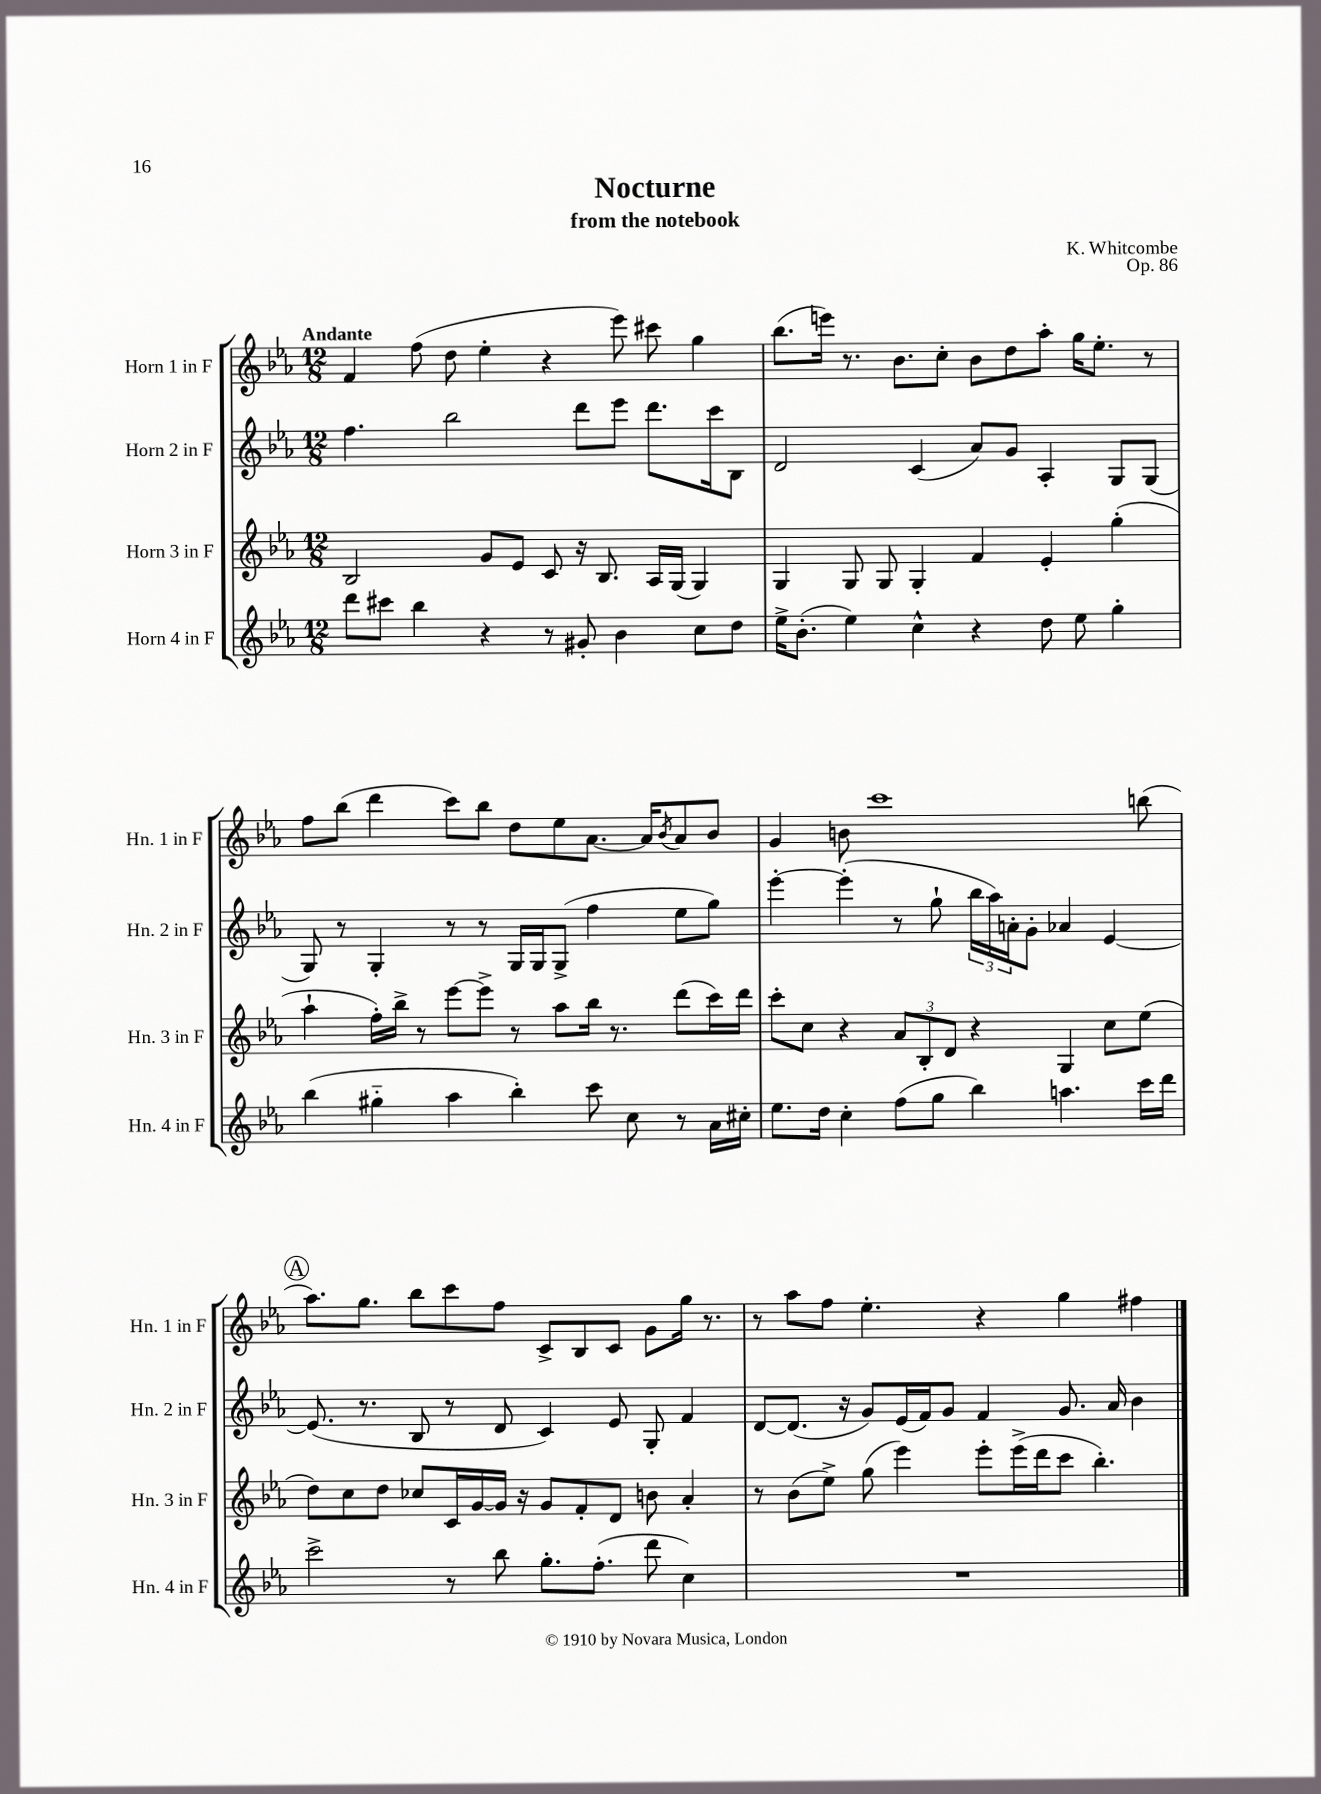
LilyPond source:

\header { title = "Nocturne" composer = "K. Whitcombe" subtitle = "from the notebook" opus = "Op. 86" }
<<
\new StaffGroup <<
\new Staff = "s0" \with { instrumentName = "Horn 1 in F" shortInstrumentName = "Hn. 1 in F" } {
    \clef treble \key ees \major \numericTimeSignature \time 12/8 \tempo "Andante"
    f'4 f''8( d''8 ees''4-. r4 ees'''8) cis'''8 g''4 |
    bes''8.( e'''16) r8. bes'8. c''8-. bes'8 d''8 aes''8-. g''16 ees''8.-. r8 |
    f''8 bes''8( d'''4 c'''8) bes''8 d''8 ees''8 aes'8.~ aes'16 \acciaccatura { bes'8 } aes'8 bes'8 |
    g'4 b'8 c'''1 b''8( |
    \mark \markup { \circle "A" } aes''8.) g''8. bes''8 c'''8 f''8 c'8-> bes8 c'8 g'8 g''16 r8. |
    r8 aes''8 f''8 ees''4.-. r4 g''4 fis''4 \bar "|." |
}
\new Staff = "s1" \with { instrumentName = "Horn 2 in F" shortInstrumentName = "Hn. 2 in F" } {
    \clef treble \key ees \major \numericTimeSignature \time 12/8
    f''4. bes''2 d'''8 ees'''8 d'''8. c'''16 bes8 |
    d'2 c'4( aes'8) g'8 aes4-. g8 g8( |
    g8) r8 g4-. r8 r8 g16 g16 g8->( f''4 ees''8 g''8) |
    ees'''4~-. ees'''4-.( r8 g''8-! \tuplet 3/2 { bes''16 aes''16) a'16-. } g'8-. aes'4 ees'4~ |
    \mark \markup { \circle "A" } ees'8.( r8. bes8 r8 d'8 c'4) ees'8 g8-. f'4 |
    d'8~ d'8.( r16 g'8) ees'16( f'16) g'8 f'4 g'8. aes'16 bes'4 \bar "|." |
}
\new Staff = "s2" \with { instrumentName = "Horn 3 in F" shortInstrumentName = "Hn. 3 in F" } {
    \clef treble \key ees \major \numericTimeSignature \time 12/8
    bes2 g'8 ees'8 c'8 r16 bes8. aes16 g16( g4) |
    g4 g8 g8 g4-. f'4 ees'4-. g''4-.( |
    aes''4-! f''16-.) bes''16-> r8 ees'''8~ ees'''8-> r8 aes''8 bes''16 r8. d'''8( c'''16) d'''16 |
    c'''8-. c''8 r4 \tuplet 3/2 { aes'8 bes8-. d'8 } r4 g4 c''8 ees''8( |
    \mark \markup { \circle "A" } d''8) c''8 d''8 ces''8 c'16 g'16~ g'16 r16 g'8 f'8-. d'8 b'8 aes'4-. |
    r8 bes'8( ees''8->) g''8( ees'''4) ees'''8-. ees'''16->( d'''16 c'''8 bes''4.-.) \bar "|." |
}
\new Staff = "s3" \with { instrumentName = "Horn 4 in F" shortInstrumentName = "Hn. 4 in F" } {
    \clef treble \key ees \major \numericTimeSignature \time 12/8
    d'''8 cis'''8 bes''4 r4 r8 gis'8-. bes'4 c''8 d''8 |
    ees''16-> bes'8.-.( ees''4) c''4-^ r4 d''8 ees''8 g''4-. |
    bes''4( gis''4-_ aes''4 bes''4-.) c'''8 c''8 r8 aes'16 cis''16-. |
    ees''8. d''16 c''4-. f''8( g''8 bes''4) a''4. c'''16 d'''16 |
    \mark \markup { \circle "A" } c'''2-> r8 bes''8 g''8.-. f''8.-.( d'''8 c''4) |
    R1. \bar "|." |
}
>>
>>
\layout { \context { \Score \remove "Bar_number_engraver" } }
